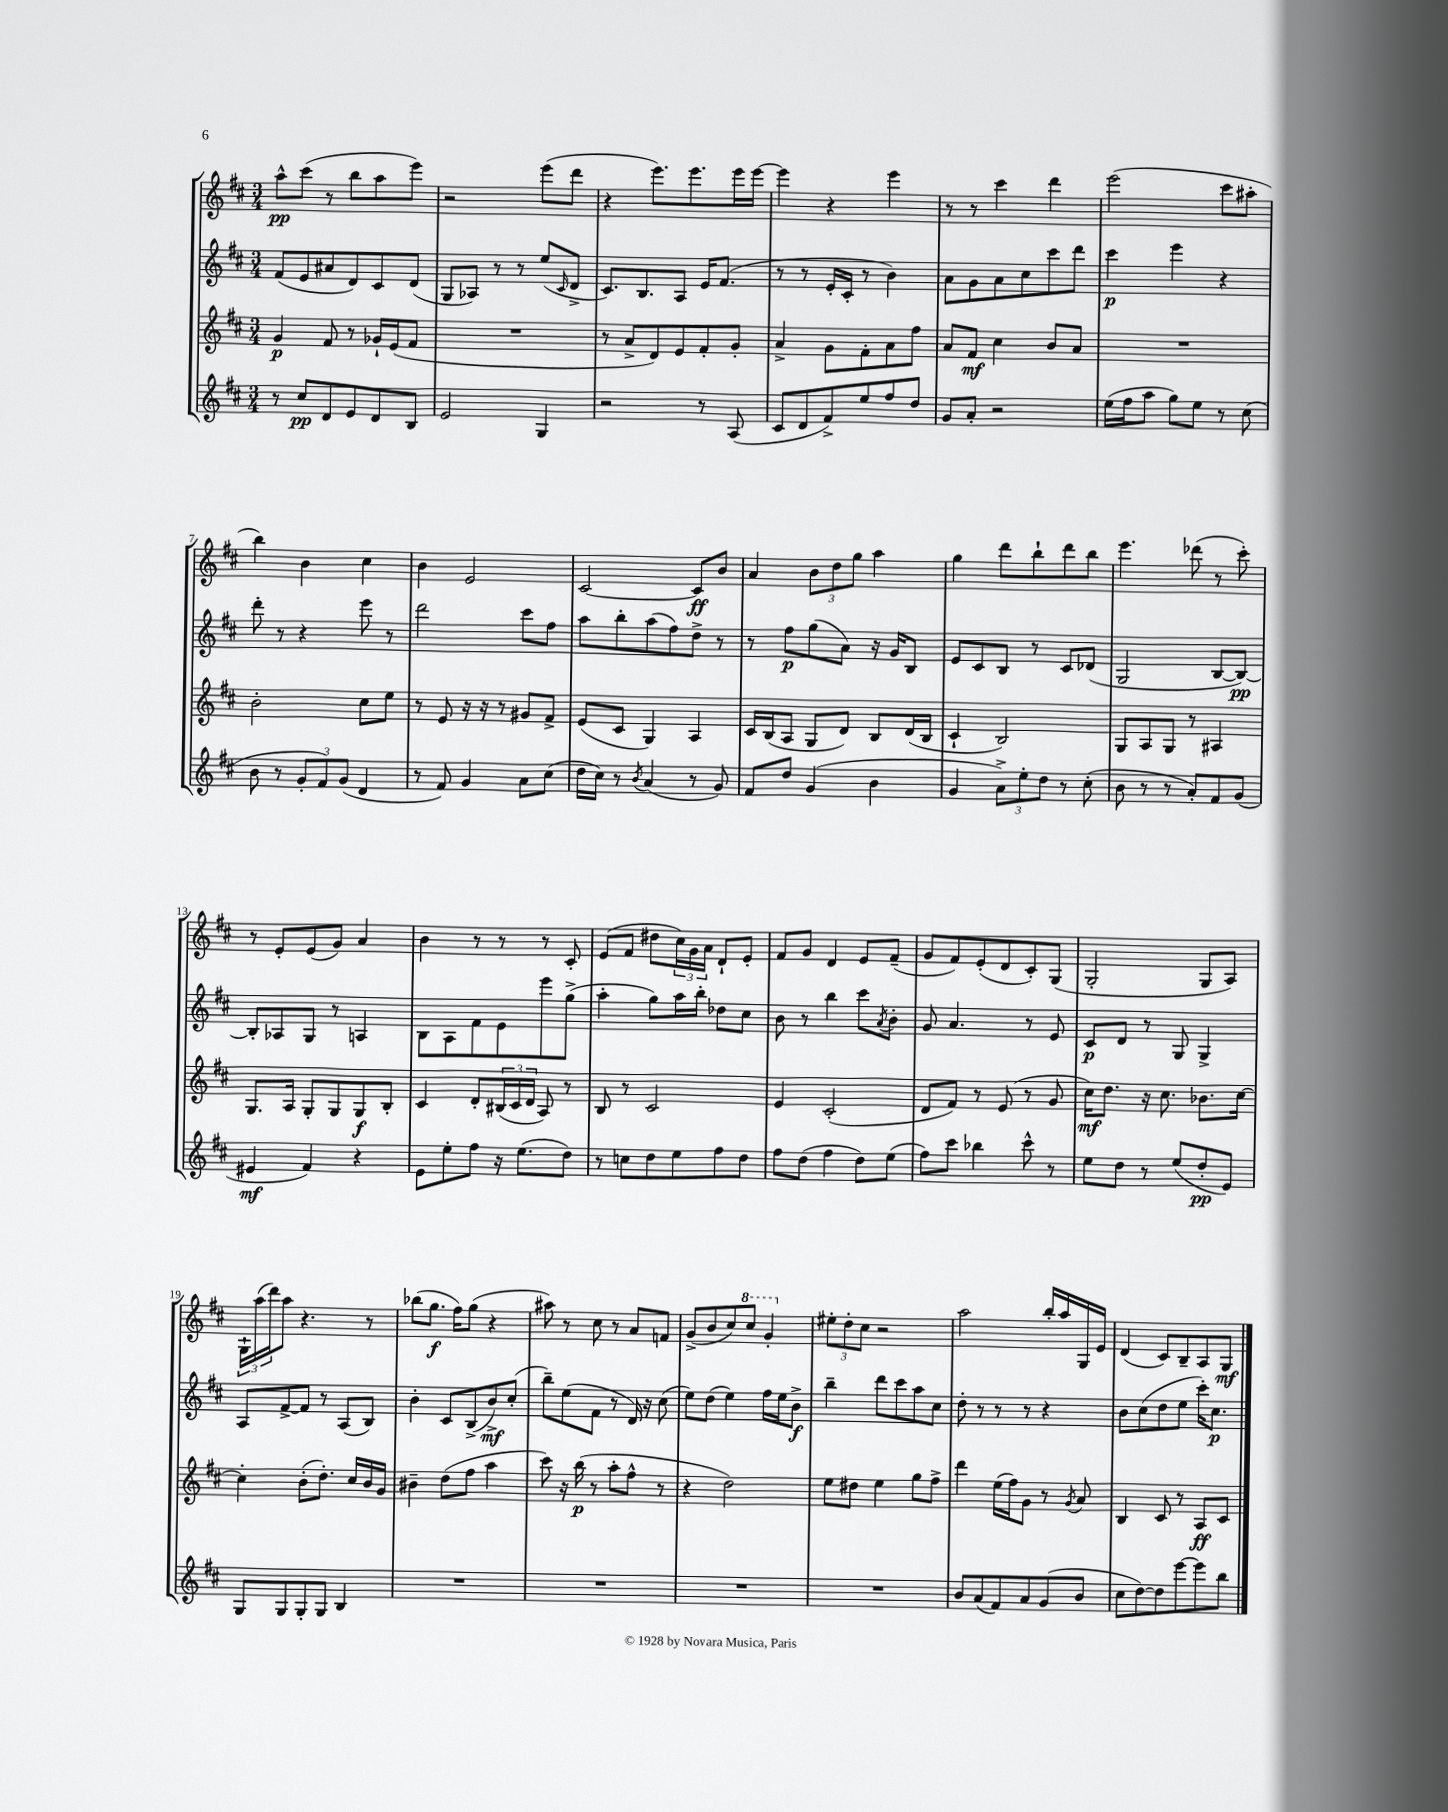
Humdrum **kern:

**kern	**kern	**kern	**kern
*staff4	*staff3	*staff2	*staff1
*clefG2	*clefG2	*clefG2	*clefG2
*k[f#c#]	*k[f#c#]	*k[f#c#]	*k[f#c#]
*M3/4	*M3/4	*M3/4	*M3/4
8r	4g	(8f#	8aa^^
8cc#	.	8e	(8ccc#
8d	8f#	8a#	8r
8e	8r	8d)	8bb
8d	16g-`	8c#	8aa
.	(16e	.	.
8B	8f#	(8d	8eee)
=	=	=	=
2e	2.r	8G	2r
.	.	8A-)	.
.	.	8r	.
.	.	8r	.
4G	.	(8ee	(8eee
.	.	16qqc#	.
.	.	8d^	8ddd
=	=	=	=
2r	8r	8.c#)	4r
.	8a^	.	.
.	.	8.B	.
.	8d)	.	8.eee)
.	8e	8A	.
.	.	.	8.eee
8r	8f#'	16e	.
.	.	(8.f#	.
(8A	8g'	.	16eee
.	.	.	[16eee
=	=	=	=
8c#	4a^	8r	4eee]
8d	.	8r	.
8f#^)	8g	16e'	4r
.	.	16c#'	.
8ee	8f#'	8r	.
8ff#	8a	4b)	4eee
8dd	8ff#	.	.
=	=	=	=
8g	8a	8a	8r
8a'	8f#	8g	8r
2r	4cc#	8a	4ccc#
.	.	8cc#	.
.	8b	8ccc#	4ddd
.	8a	8ddd	.
=	=	=	=
(16ee	2.r	4ccc#	(2eee
16ff#	.	.	.
8aa	.	.	.
8gg)	.	4eee	.
8ee	.	.	.
8r	.	4r	8ccc#
(8cc#	.	.	8aa#'
=	=	=	=
8b	2b'	8ddd'	4bb)
8r	.	8r	.
12g'	.	4r	4b
12f#)	.	.	.
(12g	.	.	.
4d	8cc#	8eee	4cc#
.	8ee	8r	.
=	=	=	=
8r	8r	2ddd	4b
8f#)	8e	.	.
4g	16r	.	2e
.	16r	.	.
.	8r	.	.
8a	8g#	8ccc#	.
(8cc#	8f#^	8ff#	.
=	=	=	=
16dd	(8e	8aa	[2c#
16cc#)	.	.	.
8r	8c#	8bb'	.
8qb	.	.	.
(4a	4G)	(8aa	.
.	.	8ff#)	.
8r	4A	8dd^	8c#]
8g)	.	8r	8b
=	=	=	=
8f#	16c#	8r	4a
.	(16B	.	.
8dd	8A	8ff#	.
(4g	8G	(8gg	12b
.	.	.	12dd
.	8d)	8a)	.
.	.	.	12gg
4b	8B	16r	4aa
.	.	16g	.
.	(16d	8B	.
.	16B	.	.
=	=	=	=
4g	4c#`	8e	4gg
.	.	8c#	.
12a^)	2B)	8B	8ddd
12ee'	.	.	.
.	.	8r	8bb`
12dd	.	.	.
8r	.	8c#	8ddd
(8cc#'	.	(8d-	8bb
=	=	=	=
8b	8G	2G	4.eee
8r	8A	.	.
8r	8G	.	.
8a')	8r	.	(8ddd-
8f#	4A#	[8B	8r
(8g	.	8B_)	8ccc#')
=	=	=	=
4e#	8.G	8B']	8r
.	.	8A-	8e'
.	16A	.	.
4f#)	8G'	8G	(8e
.	8G	8r	8g)
4r	8G	4A	4a
.	8B'	.	.
=	=	=	=
8e	4c#	8B	4b
8ee'	.	8A	.
8ff#	8d'	8f#	8r
16r	(24B#	8e	8r
.	24c#	.	.
(8.ee	.	.	.
.	24d	.	.
.	8A)	8eee	8r
8dd)	8r	(8gg^	8c#'
=	=	=	=
8r	8B	4aa'	(8e
8cc	8r	.	8f#
8dd	2c#	8gg)	8dd#
8ee	.	16aa	24cc#)
.	.	.	24g
.	.	16bb'	.
.	.	.	24a
8ff#	.	8dd-	8d`
8dd	.	8cc#	8e'
=	=	=	=
8ff#	4e	8b	8f#
(8dd	.	8r	8g
4ff#	(2c#'	4bb	4d
8dd)	.	8ccc#	8e
.	.	8qa	.
(8ee	.	8b'	(8f#~
=	=	=	=
8ff#)	8d	8g	8g
8ccc#	8f#)	4.a	8f#)
4bb-	8r	.	(8e'
.	(8e	.	8d
8ccc#^^	8r	8r	8c#')
8r	8g	8e	(8G
=	=	=	=
8ee	16cc#)	8c#	2G'
.	8.dd	.	.
8dd	.	8d	.
8r	16r	8r	.
.	8.cc#	.	.
(8ee	.	8G	.
8dd'	8.b-	4G^	8G
8e)	.	.	8A)
.	[16cc#	.	.
=	=	=	=
8G	4cc#']	8A	24G`
.	.	.	(24aa
.	.	.	24ddd)
8G	.	[8f#^	8aa
8G'	(8b'	8f#]	4.r
8G	8.dd')	8r	.
4B	.	(8A	.
.	16cc#	.	.
.	16b	8B)	8r
.	16g	.	.
=	=	=	=
2.r	4b#~	4b'	(8bb-
.	.	.	8.gg
.	(8dd	8c#	.
.	.	.	16ff#)
.	8ff#	(8B^	(8gg
.	4aa	8b^)	4r
.	.	(8cc#'	.
=	=	=	=
2.r	8ccc#)	8bb~)	8aa#)
.	16r	(8ee	8r
.	(16bb	.	.
.	8r	8f#	8cc#
.	8aa'	8r	8r
.	8ff#^^	16d)	8a
.	.	16r	.
.	8r	(8cc#	8f
=	=	=	=
2.r	4r	8ee)	(8g^
.	.	(8dd	8b
.	2dd)	4ee)	8cc#)
.	.	.	8ccc#
.	.	16ff#	4gg'
.	.	16ee	.
.	.	8b^	.
=	=	=	=
2.r	8ee	4bb~	12ee#'
.	.	.	12dd'
.	8dd#	.	.
.	.	.	12cc#
.	4ee	8ddd	2r
.	.	8ccc#	.
.	8gg	8aa	.
.	8ff#^	8cc#	.
=	=	=	=
8b	4ddd	8dd'	2aa
(8a	.	8r	.
8f#)	(16ee	8r	.
.	16ff#)	.	.
8a	8g	8r	.
(8g	8r	4r	16bb'
.	.	.	16aa
.	8qg	.	.
8b	8a	.	16G
.	.	.	16e
=	=	=	=
8cc#	4B	8b	(4d
[8dd)	.	(8cc#	.
8dd]	8c#	8dd	8c#)
[8eee	8r	8ee	8B~
8eee]	8A	16ccc#')	8A
.	.	8.cc#	.
8bb	8c#	.	8G
==	==	==	==
*-	*-	*-	*-
